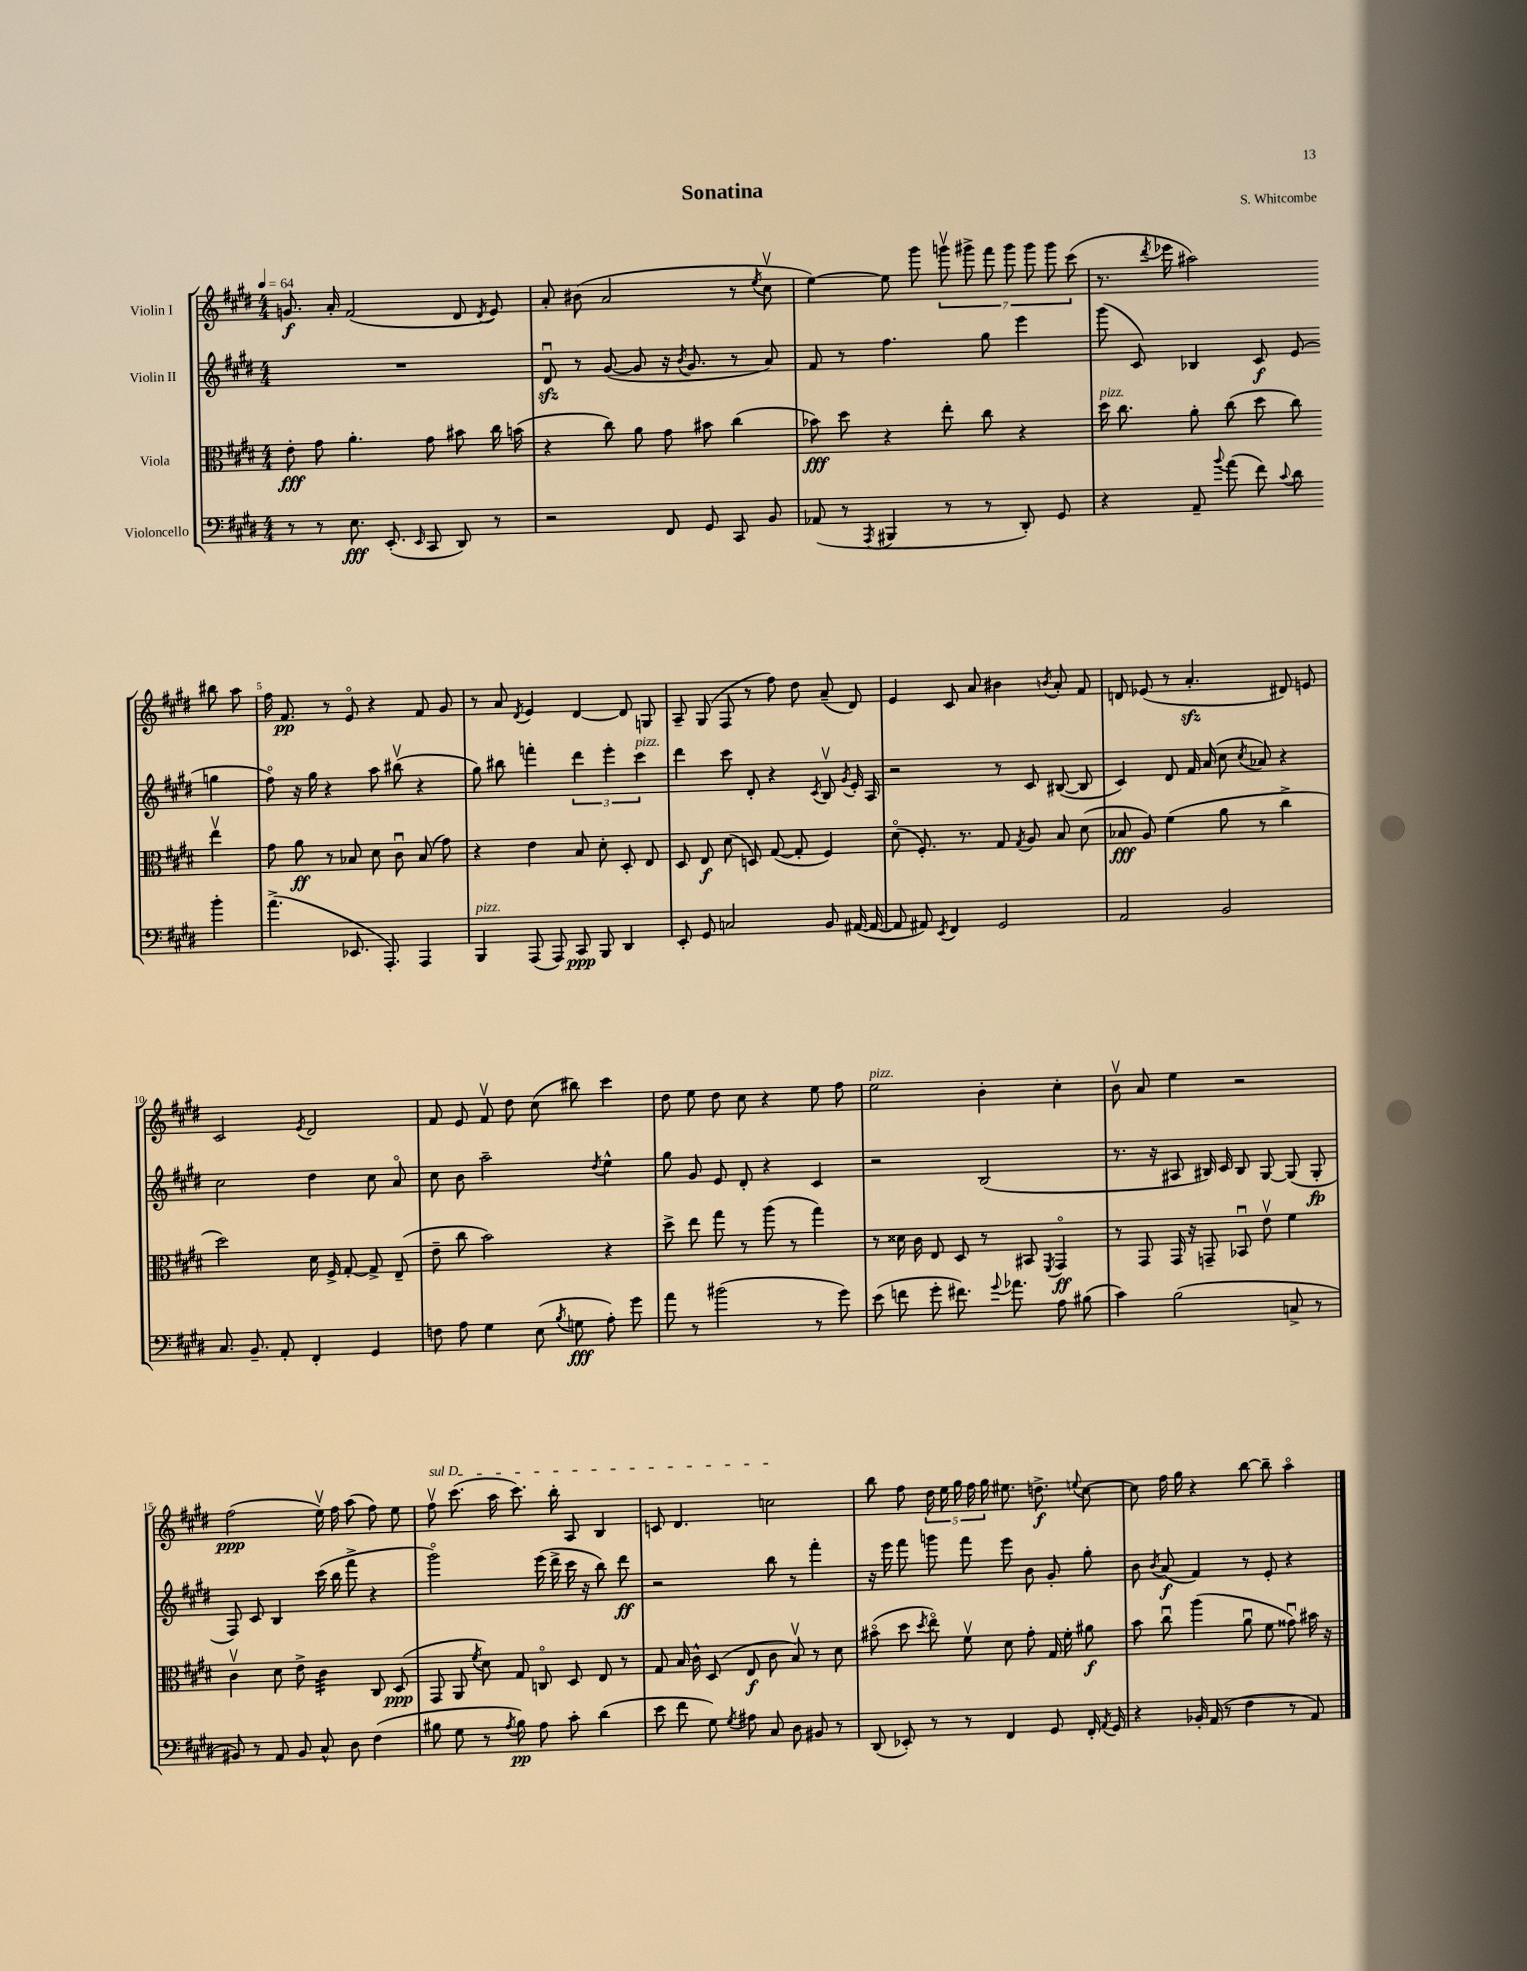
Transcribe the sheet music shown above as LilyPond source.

\header { title = "Sonatina" composer = "S. Whitcombe" }
<<
\new StaffGroup <<
\new Staff = "s0" \with { instrumentName = "Violin I" } {
    \clef treble \key e \major \numericTimeSignature \time 4/4 \tempo 4 = 64
    \autoBeamOff g'8.\f a'16-. fis'2( dis'8 \acciaccatura { dis'8 } e'8) |
    a'8-. bis'8( a'2 r8 \acciaccatura { e''8 } cis''8\upbow |
    e''4~) e''8 gis'''8 \tuplet 7/4 { g'''8\upbow gis'''8-> fis'''8 gis'''8 gis'''8 gis'''8 cis'''8( } |
    r8. \acciaccatura { dis'''8 } ees'''16 ais''2) bis''8 ais''8 |
    fis''16 fis'8.\pp r8 e'8\flageolet r4 fis'8 gis'8 |
    r8 a'8 \acciaccatura { dis'8 } e'4 dis'4~ dis'8 g8 |
    a8-- gis8( fis8 r8 fis''8) dis''8 a'8--( dis'8) |
    e'4 cis'8 a'8 bis'4 \acciaccatura { b'8 } a'8-. fis'8 |
    d'8 ees'8( r8 a'4.-.\sfz dis'8) e'8 |
    cis'2 \acciaccatura { e'8 } dis'2 |
    fis'8 e'8 fis'8\upbow dis''8 cis''8( bis''8) cis'''4 |
    dis''8 e''8 dis''8 cis''8 r4 e''8 fis''8 |
    e''2^\markup { \italic "pizz." } b'4-. cis''4-. |
    b'8\upbow a'8 e''4 r2 |
    fis''2\ppp( e''16\upbow) fis''16 a''8( fis''8) e''8 |
    \once \override TextSpanner.bound-details.left.text = \markup { \italic "sul D" } fis''8\upbow\startTextSpan cis'''8.( a''16 cis'''8.) b''16-. a8 b4 |
    c'8 dis'4. c''2\stopTextSpan |
    b''8 fis''8 \tuplet 5/4 { dis''16 e''16 gis''16 fis''16 gis''16 } eis''8. d''8.->\f \appoggiatura { e''8 } cis''8~ |
    cis''8 fis''16 gis''16 r4 b''8~ b''8-- a''4\flageolet \bar "|." |
}
\new Staff = "s1" \with { instrumentName = "Violin II" } {
    \clef treble \key e \major \numericTimeSignature \time 4/4
    \autoBeamOff R1 |
    dis'8\downbow\sfz r8 gis'8~( gis'8 r16 \acciaccatura { b'8 } gis'8. r8 a'8) |
    fis'8 r8 fis''4. gis''8 e'''4 |
    gis'''8( cis'8) bes4 cis'8\f e'8( g''4 |
    fis''8\flageolet) r16 gis''16 r4 a''8 bis''8\upbow( r4 |
    gis''8) bis''8 f'''4-. \tuplet 3/2 { dis'''4 e'''4-. cis'''4^\markup { \italic "pizz." } } |
    dis'''4 cis'''8 dis'8-. r4 \acciaccatura { cis'8 } b8\upbow \acciaccatura { gis'8 } e'16-. a16 |
    r2 r8 cis'8 bis8~( bis8 |
    cis'4) dis'8 fis'16 a'16( cis''8 \acciaccatura { cis''8 } aes'8) r4 |
    cis''2 dis''4 cis''8 a'8\flageolet |
    cis''8 b'8 a''2-- \acciaccatura { dis''8 } e''4-^ |
    gis''8 gis'8 e'8 dis'8-. r4 cis'4 |
    r2 b2( |
    r8. r16 ais8 bis16) cis'16 bis8 gis8~ gis8( gis8-.\fp |
    fis8) cis'8 b4 cis'''16( b''16 fis'''8-> r4 |
    gis'''2\flageolet) e'''16( dis'''16-> cis'''16 r16 b''8) dis'''8\ff |
    r2 b''8 r8 fis'''4-. |
    r16 e'''16 fis'''8 g'''8 fis'''8 e'''8 b'8 gis'8-. gis''8-. |
    b'8 \acciaccatura { b'8 } a'8\f( fis'4) r8 e'8-. r4 \bar "|." |
}
\new Staff = "s2" \with { instrumentName = "Viola" } {
    \clef alto \key e \major \numericTimeSignature \time 4/4
    \autoBeamOff e'8-.\fff gis'8 a'4.-. gis'8 bis'8 cis''16 b'16( |
    r4 cis''8) a'8 gis'8 bis'8 cis''4( |
    bes'8\fff) dis''8 r4 e''8-. cis''8 r4 |
    dis''16^\markup { \italic "pizz." } cis''8. a'8-. cis''8( dis''8 cis''8) e''4\upbow |
    gis'8 a'8\ff r8 bes8 dis'8 cis'8\downbow bes8( gis'8) |
    r4 e'4 b8 dis'8-. dis8-. e8 |
    dis8 e8\f dis'8( d8) gis8~( gis8-. fis4) |
    dis'8\flageolet( fis8.-.) r8. gis8 \acciaccatura { gis8 } a8 b8 dis'8( |
    bes8\fff a8) fis'4( a'8 r8 cis''4-> |
    dis''2) dis'16 fis16-> gis8~-. gis8-> e8--( |
    e'8-- cis''8 b'2) r4 |
    dis''8-> e''8 gis''8 r8 a''8( r8 gis''4) |
    r8 disis'16 cis'16 e8 dis8 r8 bis,8 \acciaccatura { fis,8 } gis,4\flageolet\ff |
    r8 gis,8 gis,16 r16 g,8-- bes,8\downbow e'8\upbow fis'4 |
    cis'4\upbow dis'8 e'8-> cis'4:32 cis8 dis8\ppp( |
    gis,8 a,8 \acciaccatura { fis'8 } dis'8) gis8 c8\flageolet dis8 e8 r8 |
    gis8 b16 cis'16-^ dis8( e8\f cis'8 b8\upbow) r8 dis'8 |
    bis'8\flageolet( dis''8 \acciaccatura { dis''8 } e''8\flageolet) fis'8\upbow dis'8 gis'8-. gis16 fis'16-. ais'8\f |
    b'8 cis''8\downbow a''4( a'8\downbow fis'8 gisis'8\downbow) bis'16 r16 \bar "|." |
}
\new Staff = "s3" \with { instrumentName = "Violoncello" } {
    \clef bass \key e \major \numericTimeSignature \time 4/4
    \autoBeamOff r8 r8 e8.\fff e,8.-.( \grace { e,16 } cis,8 dis,8) r8 |
    r2 fis,8 gis,8 cis,8 b,8 |
    aes,8( r8 \acciaccatura { a,,8 } bis,,4 r8 r8 dis,8-.) gis,8 |
    r4 a,8-- \appoggiatura { b'8 } a'8( fis'8) \appoggiatura { cis'8 } dis'8 b'4-. |
    a'4.->( ees,8. a,,8.-.) a,,4 |
    b,,4^\markup { \italic "pizz." } a,,8( a,,8) cis,8\ppp b,,8 dis,4 |
    e,8-. gis,8 c2 b,8 ais,16~( ais,16~ |
    ais,8 ais,8) \acciaccatura { e,8 } fis,4 gis,2 |
    a,2 b,2 |
    cis8. b,8.-- a,8-. fis,4-. gis,4 |
    f8 a8 gis4 e8( \acciaccatura { b8 } g8\fff a8-.) gis'8 |
    a'8 r8 bis'2( r8 gis'8) |
    e'8( f'8 gis'8-. fis'8.) \appoggiatura { gis'8 } aes'8. a8 bis8( |
    cis'4) b2( c8-> r8 |
    bis,8) r8 a,8 bis,8 cis8-^ dis8 fis4( |
    bis8 gis8 r8 \acciaccatura { a8 } bis8\pp) a8 cis'8-. dis'4( |
    e'8 fis'8 gis8) \acciaccatura { gis8 } ais8 cis8 dis8 bis,8 r8 |
    dis,8( ees,8-.) r8 r8 fis,4 gis,8 fis,16-. \acciaccatura { a,8 } gis,16 |
    r4 bes,16-. a,16( r8 fis4 r8 a,8) \bar "|." |
}
>>
>>
\layout { \context { \Score \override BarNumber.break-visibility = ##(#f #t #t) barNumberVisibility = #(every-nth-bar-number-visible 5) } }
